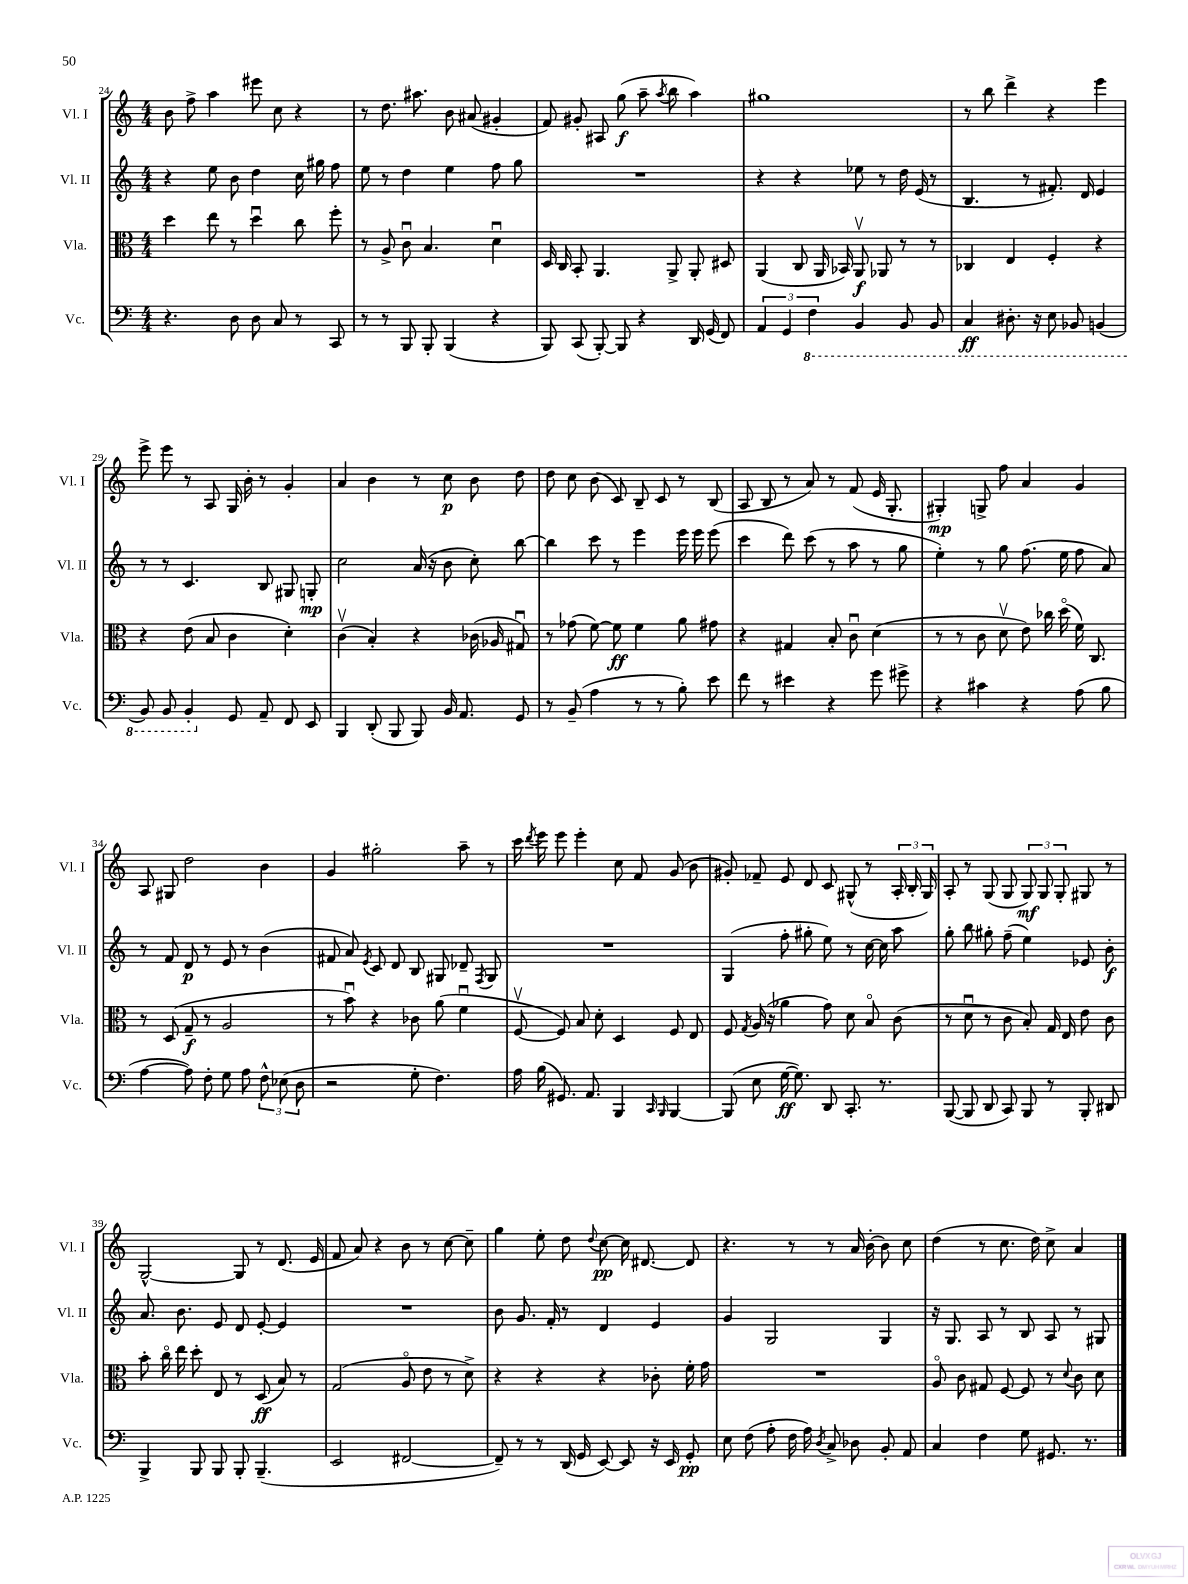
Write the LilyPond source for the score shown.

<<
\new StaffGroup <<
\new Staff = "s0" \with { instrumentName = "Vl. I" shortInstrumentName = "Vl. I" } {
    \clef treble \key c \major \numericTimeSignature \time 4/4
    \autoBeamOff b'8 f''8-> a''4 eis'''8 c''8 r4 |
    r8 d''8. ais''8. b'8 ais'8( gis'4-. |
    f'8) gis'8-. ais8 g''8\f( a''8-- \acciaccatura { a''8 } b''8 a''4) |
    gis''1 |
    r8 b''8 d'''4-> r4 e'''4 |
    e'''8-> e'''8 r8 a8 g16 b'16-. r8 g'4-. |
    a'4 b'4 r8 c''8\p b'8 d''8 |
    d''8 c''8 b'8( c'8) b8-- c'8 r8 b8( |
    a8 b8 r8 a'8) r8 f'8( e'16 g8.-. |
    gis4-.\mp) g8-> f''8 a'4 g'4 |
    a8 gis8 d''2 b'4 |
    g'4 gis''2-. a''8-- r8 |
    c'''16 \acciaccatura { d'''8 } e'''16 e'''8 e'''4-. c''8 f'8 g'8( b'8 |
    gis'8-.) fes'8-- e'8 d'8 c'8 gis8-^( r8 \tuplet 3/2 { a16-. b16-. gis16) } |
    a8-. r8 g8( g8 \tuplet 3/2 { g8\mf) g8 g8-. } gis8 r8 |
    g2~-^ g8 r8 d'8.( e'16 |
    f'8 a'8) r4 b'8 r8 c''8~ c''8-- |
    g''4 e''8-. d''8 \appoggiatura { d''8 } c''8~\pp c''16 dis'8.~ dis'8 |
    r4. r8 r8 a'16 b'16~-. b'8 c''8 |
    d''4( r8 c''8. d''16) c''8-> a'4 \bar "|." |
}
\new Staff = "s1" \with { instrumentName = "Vl. II" shortInstrumentName = "Vl. II" } {
    \clef treble \key c \major \numericTimeSignature \time 4/4
    \autoBeamOff r4 e''8 b'8 d''4 c''16 gis''16 f''8 |
    e''8 r8 d''4 e''4 f''8 g''8 |
    R1 |
    r4 r4 ees''8 r8 d''16 e'16( r8 |
    b4. r8 fis'8.-.) d'16 e'4 |
    r8 r8 c'4. b8 gis8 g8-.\mp |
    c''2 a'16( r16 b'8 c''8-.) b''8~ |
    b''4 c'''8 r8 e'''4 e'''16 e'''16 e'''8( |
    c'''4 d'''8) c'''8( r8 a''8 r8 g''8 |
    e''4-.) r8 g''8 f''8.( e''16 f''8 a'8) |
    r8 f'8 d'8\p r8 e'8 r8 b'4( |
    fis'8 a'8) \acciaccatura { e'8 } c'8 d'8 b8 gis8 des'8-- \acciaccatura { f8 } gis8 |
    R1 |
    g4( f''8-. gis''8-. e''8) r8 c''16~ c''16 a''8 |
    g''8-. b''8 gis''8-. f''8--( e''4) ees'8 b'8-.\f |
    a'8. b'8. e'8 d'8 e'8~-. e'4 |
    R1 |
    b'8 g'8. f'16-. r8 d'4 e'4 |
    g'4 g2 g4 |
    r16 g8. a8 r8 b8 a8 r8 gis8 \bar "|." |
}
\new Staff = "s2" \with { instrumentName = "Vla." shortInstrumentName = "Vla." } {
    \clef alto \key c \major \numericTimeSignature \time 4/4
    \autoBeamOff d''4 e''8 r8 d''4\downbow c''8 f''8-. |
    r8 a8-> c'8\downbow b4. d'4\downbow |
    d16 c16 b,8-. a,4. a,8-> a,8-. dis8 |
    a,4( c8 a,16 bes,16) a,8\upbow\f aes,8 r8 r8 |
    ces4 e4 f4-. r4 |
    r4 e'8( b8 c'4 d'4-.) |
    c'4\upbow( b4-.) r4 ces'16( aes16 gis8\downbow) |
    r8 ges'8( f'8~) f'8\ff f'4 a'8 gis'8 |
    r4 gis4 b8-. c'8\downbow d'4( |
    r8 r8 c'8 d'8\upbow e'8) ces''16 d''16\flageolet( f'16) c8. |
    r8 d8( g8--\f r8 a2 |
    r8 b'8\downbow) r4 ces'8 a'8( f'4\downbow |
    f8~\upbow f8) b8 d'8-. d4 f8 e8 |
    f8 \acciaccatura { g8 } a16( r16 aes'4 g'8) d'8 b8\flageolet c'8( |
    r8 d'8\downbow r8 c'8 b8-.) g16 e16 e'8 c'8 |
    b'8-. c''16\flageolet e''16 d''8-. e8 r8 d8\ff( b8) r8 |
    g2( a8\flageolet e'8 r8 d'8->) |
    r4 r4 r4 ces'8-. f'16-. g'16 |
    R1 |
    a8\flageolet c'8 gis8 f8~ f8 r8 \appoggiatura { d'8 } c'8 d'8 \bar "|." |
}
\new Staff = "s3" \with { instrumentName = "Vc." shortInstrumentName = "Vc." } {
    \clef bass \key c \major \numericTimeSignature \time 4/4
    \autoBeamOff r4. d8 d8 c8 r8 c,8 |
    r8 r8 b,,8 b,,8-. b,,4( r4 |
    b,,8) c,8( b,,8~-.) b,,8 r4 d,16 g,16( f,8) |
    \tuplet 3/2 { a,4 g,4 \ottava #-1 f,4 } b,,4 b,,8 b,,8 |
    c,4\ff dis,8.-. r16 e,8 bes,,8 b,,4( |
    b,,8) b,,8 b,,4-. \ottava #0 g,8 a,8-- f,8 e,8 |
    b,,4 d,8-.( b,,8 b,,8) b,16 a,8. g,8 |
    r8 b,8--( a4 r8 r8 b8-.) e'8 |
    f'8 r8 eis'4 r4 g'8 gis'8-> |
    r4 cis'4 r4 a8( b8 |
    a4~ a8) f8-. g8 a8 \tuplet 3/2 { f8-^ ees8( d8 } |
    r2 g8-. f4.) |
    a16 b16( gis,8.) a,8. b,,4 \grace { c,16 b,,16 } b,,4~ |
    b,,8( e8 g16~\ff g8.) d,8 c,8.-. r8. |
    b,,8~( b,,8 d,8 c,8) b,,8 r8 b,,8-. dis,8 |
    b,,4-> b,,8 b,,8 b,,8-. b,,4.--( |
    e,2 fis,2~ |
    fis,8--) r8 r8 d,16( g,16 e,8~) e,8 r16 e,16 g,8-.\pp |
    e8 f8( a8-. f16 a16) \acciaccatura { d8 } c8-> des8 b,8-. a,8 |
    c4 f4 g8 gis,8. r8. \bar "|." |
}
>>
>>
\layout { \context { \Score currentBarNumber = #24 } }
